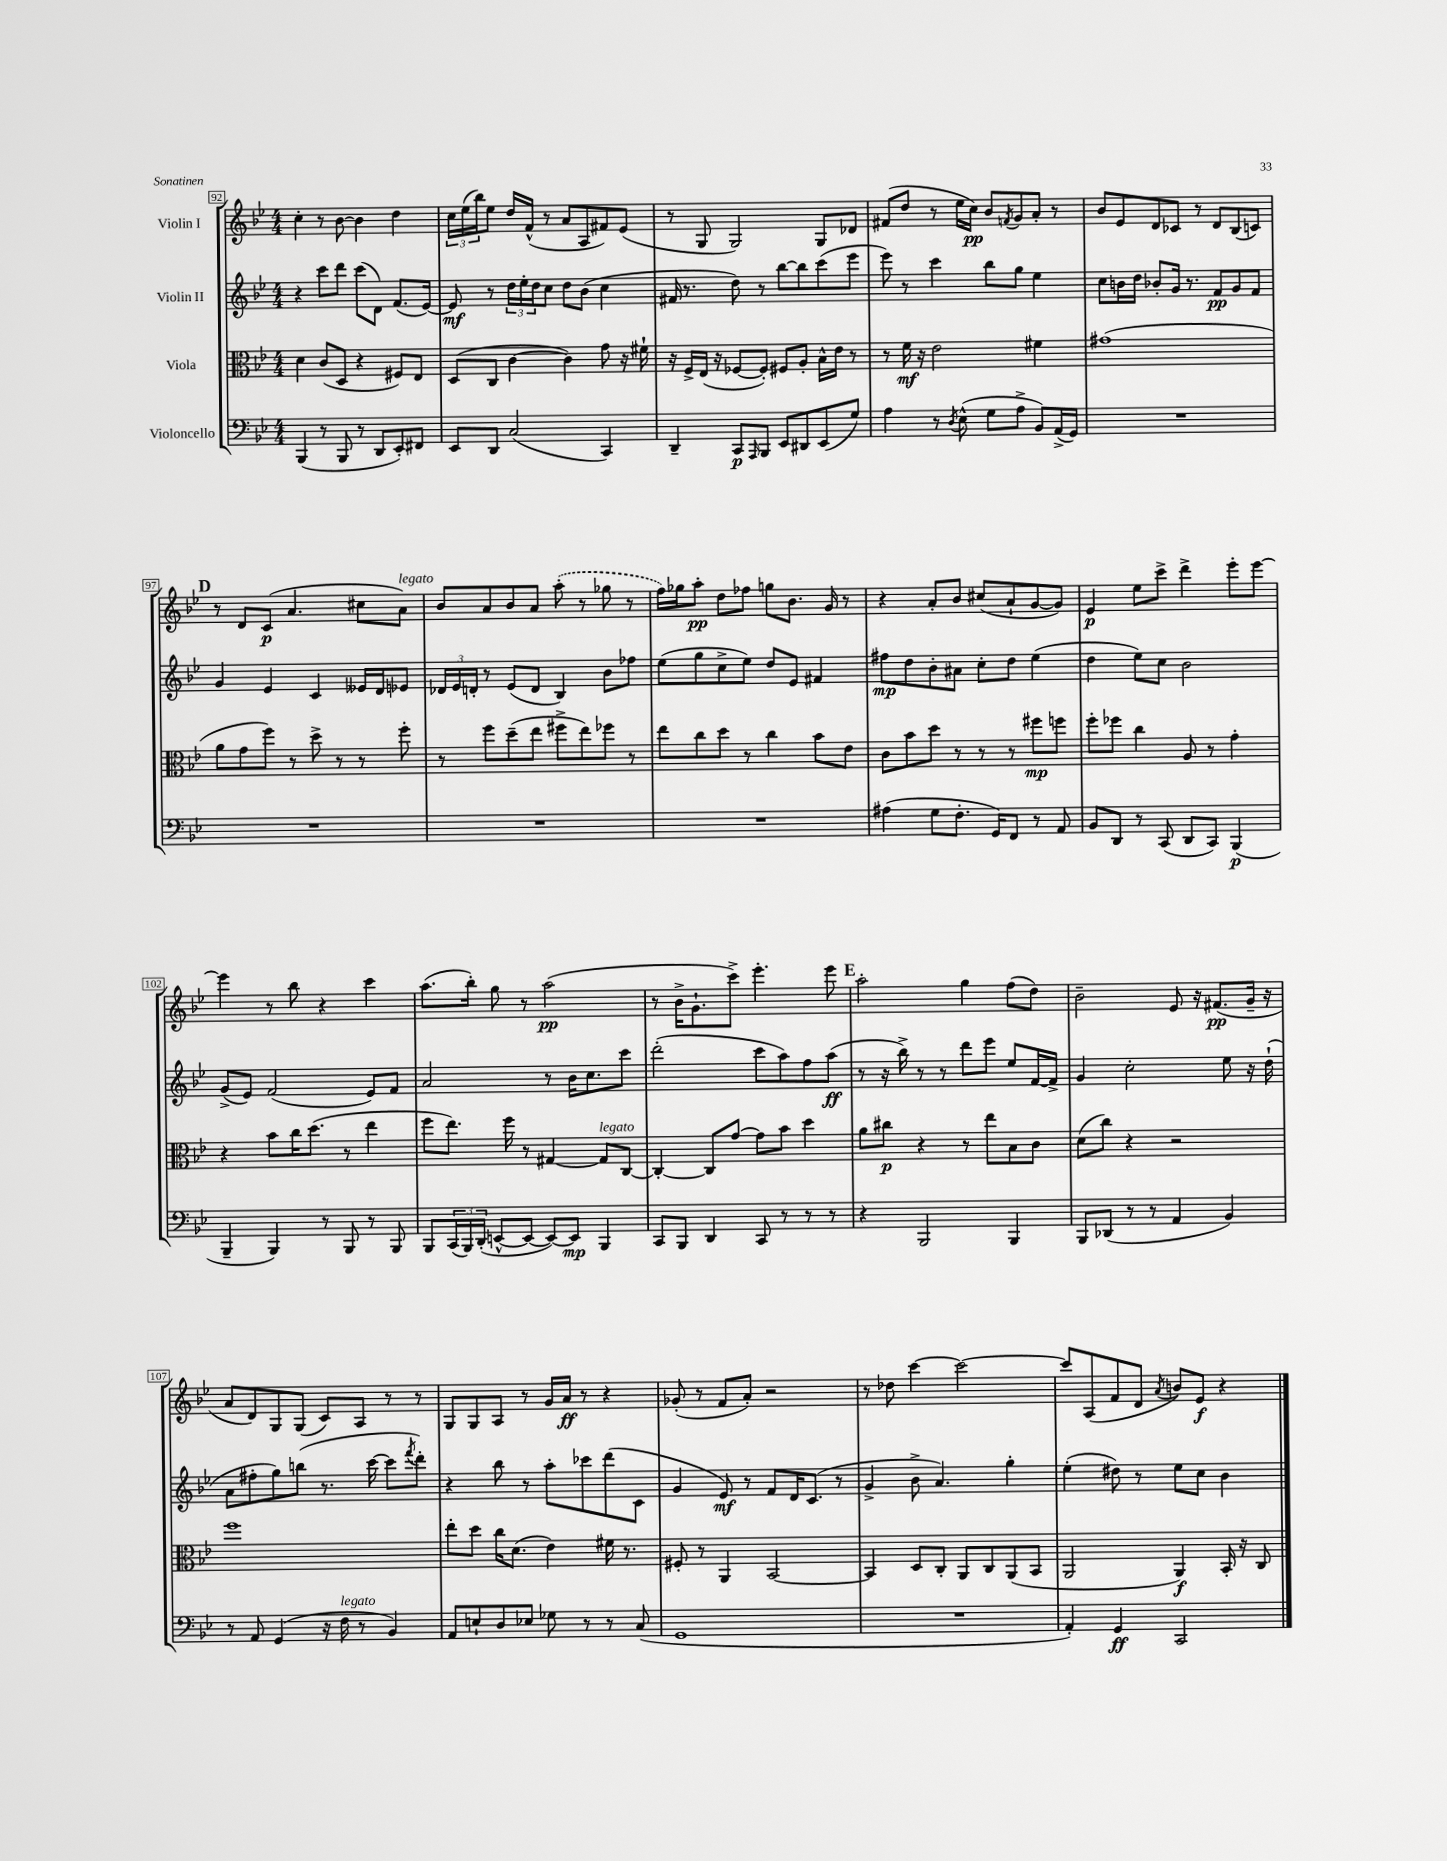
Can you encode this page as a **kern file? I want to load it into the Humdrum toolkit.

**kern	**dynam	**kern	**dynam	**kern	**dynam	**kern	**dynam
*part4	*part4	*part3	*part3	*part2	*part2	*part1	*part1
*staff4	*staff4	*staff3	*staff3	*staff2	*staff2	*staff1	*staff1
*I"Violoncello	*	*I"Viola	*	*I"Violin II	*	*I"Violin I	*
*clefF4	*	*clefC3	*	*clefG2	*	*clefG2	*
*k[b-e-]	*	*k[b-e-]	*	*k[b-e-]	*	*k[b-e-]	*
*M4/4	*	*M4/4	*	*M4/4	*	*M4/4	*
=92	=92	=92	=92	=92	=92	=92	=92
(4BBB-/	.	4d\	.	4r	.	4cc'\	.
8r	.	(8c/L	.	8ccc\L	.	8r	.
8BBB-/	.	8D/J	.	8ddd\J	.	[8b-\	.
8r	.	4r	.	(8ccc\L	.	4b-\]	.
8DD/L	.	.	.	8d\J)	.	.	.
8EE-'/)	.	8F#X/L)	.	(8.f/L	.	4dd\	.
8FF#X/J	.	8E-/J	.	.	.	.	.
.	.	.	.	[16e-/Jk)	.	.	.
=93	=93	=93	=93	=93	=93	=93	=93
8EE-/L	.	(8D/L	.	8e-/]	mf	24cc\LL	.
.	.	.	.	.	.	(24ee-\	.
.	.	.	.	.	.	24bb-\J)	.
8DD/J	.	8C/J	.	8r	.	8ee-\J	.
(2C/	.	[4c\	.	24dd\LL	.	16dd/LL	.
.	.	.	.	24ee-'\	.	.	.
.	.	.	.	.	.	(16f^^/JJ	.
.	.	.	.	24dd\J	.	.	.
.	.	.	.	8cc\J	.	8r	.
.	.	4c\])	.	8dd\L	.	8a/L	.
.	.	.	.	(8b-\J	.	8A/	.
4CC/)	.	8g\	.	4cc\	.	8f#X/)	.
.	.	16r	.	.	.	(8e-/J	.
.	.	16f#X`\	.	.	.	.	.
=94	=94	=94	=94	=94	=94	=94	=94
4DD~/	.	16r	.	16f#X/	.	8r	.
.	.	16F^/LL	.	8.r	.	.	.
.	.	(16E-/JJ	.	.	.	8G/	.
.	.	16r	.	.	.	.	.
8CC/L	p	[8F-X/L	.	8dd\)	.	2G/)	.
16qqAAA/	.	.	.	.	.	.	.
8BBB-/J	.	8F-'/J])	.	8r	.	.	.
8EE-/L	.	8F#X/L	.	[8bb-\L	.	.	.
8DD#X/	.	8A'/J	.	8bb-\]	.	.	.
(8EE-/	.	16B-^^\LL	.	(8ccc\	.	8G/L	.
.	.	16e-\JJ	.	.	.	.	.
8G/J)	.	8r	.	8eee-\J	.	8d-X/J	.
=95	=95	=95	=95	=95	=95	=95	=95
4A\	.	8r	.	8eee-\)	.	(8f#X/L	.
.	.	16f\	mf	8r	.	8dd/J	.
.	.	16r	.	.	.	.	.
8r	.	2e-\	.	4ccc\	.	8r	.
8qD/	.	.	.	.	.	.	.
(8E-^^\	.	.	.	.	.	16ee-\LL	.
.	.	.	.	.	.	16cc\JJ)	pp
8G\L	.	.	.	8bb-\L	.	8b-/L	.
.	.	.	.	.	.	8qfn/	.
8A^\J	.	.	.	8gg\J	.	8g/	.
8BB-/L)	.	4f#X\	.	4ee-\	.	8a'/J	.
(16AA^/L	.	.	.	.	.	8r	.
16GG/JJ)	.	.	.	.	.	.	.
=96	=96	=96	=96	=96	=96	=96	=96
1r	.	(1g#X	.	8cc\L	.	8b-/L	.
.	.	.	.	16bn\L	.	8e-/	.
.	.	.	.	16dd\JJ	.	.	.
.	.	.	.	8b-X'/L	.	8d/	.
.	.	.	.	16g/Jk	.	8c-X/J	.
.	.	.	.	8.r	.	.	.
.	.	.	.	.	.	8r	.
.	.	.	.	8f/L	pp	8d/L	.
.	.	.	.	8g/	.	(8B-/	.
.	.	.	.	8f/J	.	8cn/J)	.
!!LO:LB:g=z
!!LO:REH:place=s1:t=D
=97	=97	=97	=97	=97	=97	=97	=97
1r	.	8a\L	.	4g/	.	8r	.
.	.	8g\	.	.	.	8d/L	.
.	.	8ff\J)	.	4e-/	.	(8c/J	p
.	.	8r	.	.	.	4.a/	.
.	.	8dd^\	.	4c/	.	.	.
.	.	8r	.	.	.	.	.
.	.	8r	.	16e--X/LL	.	8cc#X\L	.
.	.	.	.	16d/J	.	.	.
!	!	!	!	!	!	!LO:TX:a:i:t=legato	!
.	.	8ff'\	.	8e-X/J	.	8a\J)	.
=98	=98	=98	=98	=98	=98	=98	=98
1r	.	8r	.	24d-X/LL	.	8b-/L	.
.	.	.	.	24e-/	.	.	.
.	.	.	.	24dn'/JJ	.	.	.
.	.	8ff\L	.	8r	.	8a/	.
.	.	(8dd~\	.	(8e-/L	.	8b-/	.
.	.	8ee-\J	.	8d/J	.	8a/J	.
.	.	8ff#X^\L	.	4B-/)	.	(8aa'\	.
.	.	8ee-\)	.	.	.	8r	.
.	.	8ff-X\J	.	8b-\L	.	8gg-X\	.
.	.	8r	.	8ff-X\J	.	8r	.
=99	=99	=99	=99	=99	=99	=99	=99
1r	.	8ee-\L	.	(8ee-\L	.	16ff\LL)	.
.	.	.	.	.	.	16gg-X\J	.
.	.	8cc\	.	8gg\	.	8aa'\J	pp
.	.	8dd\J	.	8cc^\	.	8dd\L	.
.	.	8r	.	8ee-\J)	.	8ff-X\J	.
.	.	4cc\	.	8dd/L	.	8ggn\L	.
.	.	.	.	8e-/J	.	8.b-\J	.
.	.	8b-\L	.	4f#X/	.	.	.
.	.	.	.	.	.	16g/	.
.	.	8e-\J	.	.	.	8r	.
=100	=100	=100	=100	=100	=100	=100	=100
(4A#X\	.	8c\L	.	8ff#X\L	mp	4r	.
.	.	8b-\	.	8dd\	.	.	.
8G\L	.	8dd\J	.	8b-'\	.	8a'/L	.
8.F'\J	.	8r	.	8a#X\J	.	8b-/J	.
.	.	8r	.	8cc'\L	.	(8cc#X/L	.
16GG/KL)	.	.	.	.	.	.	.
8FF/J	.	8r	.	8dd\J	.	8a`/	.
8r	.	8ff#X\L	mp	(4ee-\	.	[8g/	.
8AA/	.	8ffn\J	.	.	.	8g/J])	.
=101	=101	=101	=101	=101	=101	=101	=101
8BB-/L	.	8ff'\L	.	4dd\	.	4e-/	p
8DD/J	.	8ff-X\J	.	.	.	.	.
8r	.	4cc\	.	8ee-\L)	.	8ee-\L	.
(8CC/	.	.	.	8cc\J	.	8ccc^\J	.
8DD/L	.	8A/	.	2b-\	.	4ddd^\	.
8CC/J)	.	8r	.	.	.	.	.
(4BBB-/	p	4g'\	.	.	.	8eee-'\L	.
.	.	.	.	.	.	[8eee-\J	.
!!LO:LB:g=z
=102	=102	=102	=102	=102	=102	=102	=102
4BBB-~/	.	4r	.	(8g^/L	.	4eee-\]	.
.	.	.	.	8e-/J)	.	.	.
4BBB-/)	.	8b-\L	.	(2f/	.	8r	.
.	.	16cc\K	.	.	.	8bb-\	.
.	.	(8.dd\J	.	.	.	.	.
8r	.	.	.	.	.	4r	.
8BBB-/	.	8r	.	.	.	.	.
8r	.	4ee-\	.	8e-/L)	.	4ccc\	.
8BBB-/	.	.	.	8f/J	.	.	.
=103	=103	=103	=103	=103	=103	=103	=103
8BBB-/L	.	8ff\L	.	2a/	.	(8.aa\L	.
(24CC/L	.	8.ee-\J)	.	.	.	.	.
24BBB-/)	.	.	.	.	.	.	.
.	.	.	.	.	.	16bb-'\Jk)	.
(24DD'/JJ	.	.	.	.	.	.	.
[8EEn^^/L	.	.	.	.	.	8gg\	.
.	.	16ff\	.	.	.	.	.
8EE/J_	.	8r	.	.	.	8r	.
8EE/L_)	.	[4G#X/	.	8r	.	(2aa\	pp
8EE/J]	mp	.	.	16b-\KL	.	.	.
.	.	.	.	8.cc\	.	.	.
!	!	!LO:TX:a:i:t=legato	!	!	!	!	!
4BBB-/	.	8G#/L]	.	.	.	.	.
.	.	[8C/J	.	8ccc\J	.	.	.
=104	=104	=104	=104	=104	=104	=104	=104
8CC/L	.	4C'/_	.	(2ddd'\	.	8r	.
8BBB-/J	.	.	.	.	.	16b-^\KL	.
.	.	.	.	.	.	8.g`\	.
4DD/	.	8C/L]	.	.	.	.	.
.	.	[8g/J	.	.	.	8ccc^\J)	.
8CC/	.	8g\L]	.	8ccc\L	.	4.eee-'\	.
8r	.	8b-\J	.	8aa\)	.	.	.
8r	.	4dd\	.	8ff\	.	.	.
8r	.	.	.	(8aa\J	ff	8eee-\	.
!!LO:REH:place=s1:t=E
=105	=105	=105	=105	=105	=105	=105	=105
4r	.	8a\L	.	8r	.	2aa'\	.
.	.	8cc#X\J	p	16r	.	.	.
.	.	.	.	16bb-^\)	.	.	.
2BBB-/	.	4r	.	8r	.	.	.
.	.	.	.	8r	.	.	.
.	.	8r	.	8ddd\L	.	4gg\	.
.	.	8ee-\L	.	8eee-\J	.	.	.
4BBB-/	.	8B-\	.	8ee-/L	.	(8ff\L	.
.	.	8c\J	.	[16f/L	.	8dd\J)	.
.	.	.	.	16f^/JJ]	.	.	.
=106	=106	=106	=106	=106	=106	=106	=106
8BBB-/L	.	(8d\L	.	4g/	.	2b-~\	.
(8DD-X/J	.	8cc\J)	.	.	.	.	.
8r	.	4r	.	2cc'\	.	.	.
8r	.	.	.	.	.	.	.
4AA/	.	2r	.	.	.	8e-/	.
.	.	.	.	.	.	16r	.
.	.	.	.	.	.	(8.f#X/L	pp
4BB-/)	.	.	.	8ee-\	.	.	.
.	.	.	.	16r	.	16g~/Jk	.
.	.	.	.	(16dd`\	.	16r	.
!!LO:LB:g=z
=107	=107	=107	=107	=107	=107	=107	=107
8r	.	1ff	.	8a\L	.	8a/L	.
8AA/	.	.	.	8ff#X'\	.	8d/)	.
(4GG/	.	.	.	8gg\)	.	8G/	.
.	.	.	.	(8bbn\J	.	(8G/J	.
16r	.	.	.	8.r	.	8c/L)	.
!LO:TX:a:i:t=legato	!	!	!	!	!	!	!
16F\	.	.	.	.	.	.	.
8r	.	.	.	.	.	8A/J	.
.	.	.	.	[16ccc\	.	.	.
4BB-/)	.	.	.	8ccc\L]	.	8r	.
.	.	.	.	8qfff/	.	.	.
.	.	.	.	8ddd'\J)	.	8r	.
=108	=108	=108	=108	=108	=108	=108	=108
8AA/L	.	8ee-'\L	.	4r	.	8G/L	.
8En`/	.	8dd\J	.	.	.	8G/	.
8D/	.	16cc\KL	.	8bb-\	.	8A/J	.
.	.	(8.d\J	.	.	.	.	.
8E-X/J	.	.	.	8r	.	8r	.
8G-X\	.	4e-\)	.	8aa'\L	.	16g/LL	.
.	.	.	.	.	.	16a/JJ	ff
8r	.	.	.	8ccc-X\	.	8r	.
8r	.	16f#X\	.	(8ddd\	.	4r	.
.	.	8.r	.	.	.	.	.
(8C/	.	.	.	8c\J	.	.	.
=109	=109	=109	=109	=109	=109	=109	=109
1GG	.	8F#X'/	.	4g/	.	(8g-X'/	.
.	.	8r	.	.	.	8r	.
.	.	4AA/	.	8e-/)	mf	8f/L	.
.	.	.	.	8r	.	8a'/J)	.
.	.	[2BB-/	.	8f/L	.	2r	.
.	.	.	.	16d/K	.	.	.
.	.	.	.	(8.c/J	.	.	.
.	.	.	.	8r	.	.	.
=110	=110	=110	=110	=110	=110	=110	=110
1r	.	4BB-/]	.	4g^/	.	8r	.
.	.	.	.	.	.	8dd-X\	.
.	.	8D/L	.	8b-^\	.	[4ccc\	.
.	.	8C'/J	.	4.a/)	.	.	.
.	.	8AA/L	.	.	.	2ccc\_	.
.	.	8C/	.	.	.	.	.
.	.	(8AA/	.	4gg'\	.	.	.
.	.	8BB-/J	.	.	.	.	.
=111	=111	=111	=111	=111	=111	=111	=111
4AA'/)	.	2AA/	.	(4ee-'\	.	8ccc/L]	.
.	.	.	.	.	.	(8A/	.
4GG/	ff	.	.	8dd#X\)	.	8f/	.
.	.	.	.	8r	.	8d/J	.
.	.	.	.	.	.	8qa/	.
2CC/	.	4AA/)	f	8ee-\L	.	8bn/L)	.
.	.	.	.	8cc\J	.	8e-/J	f
.	.	16BB-'/	.	4b-\	.	4r	.
.	.	16r	.	.	.	.	.
.	.	8C/	.	.	.	.	.
==	==	==	==	==	==	==	==
*-	*-	*-	*-	*-	*-	*-	*-
